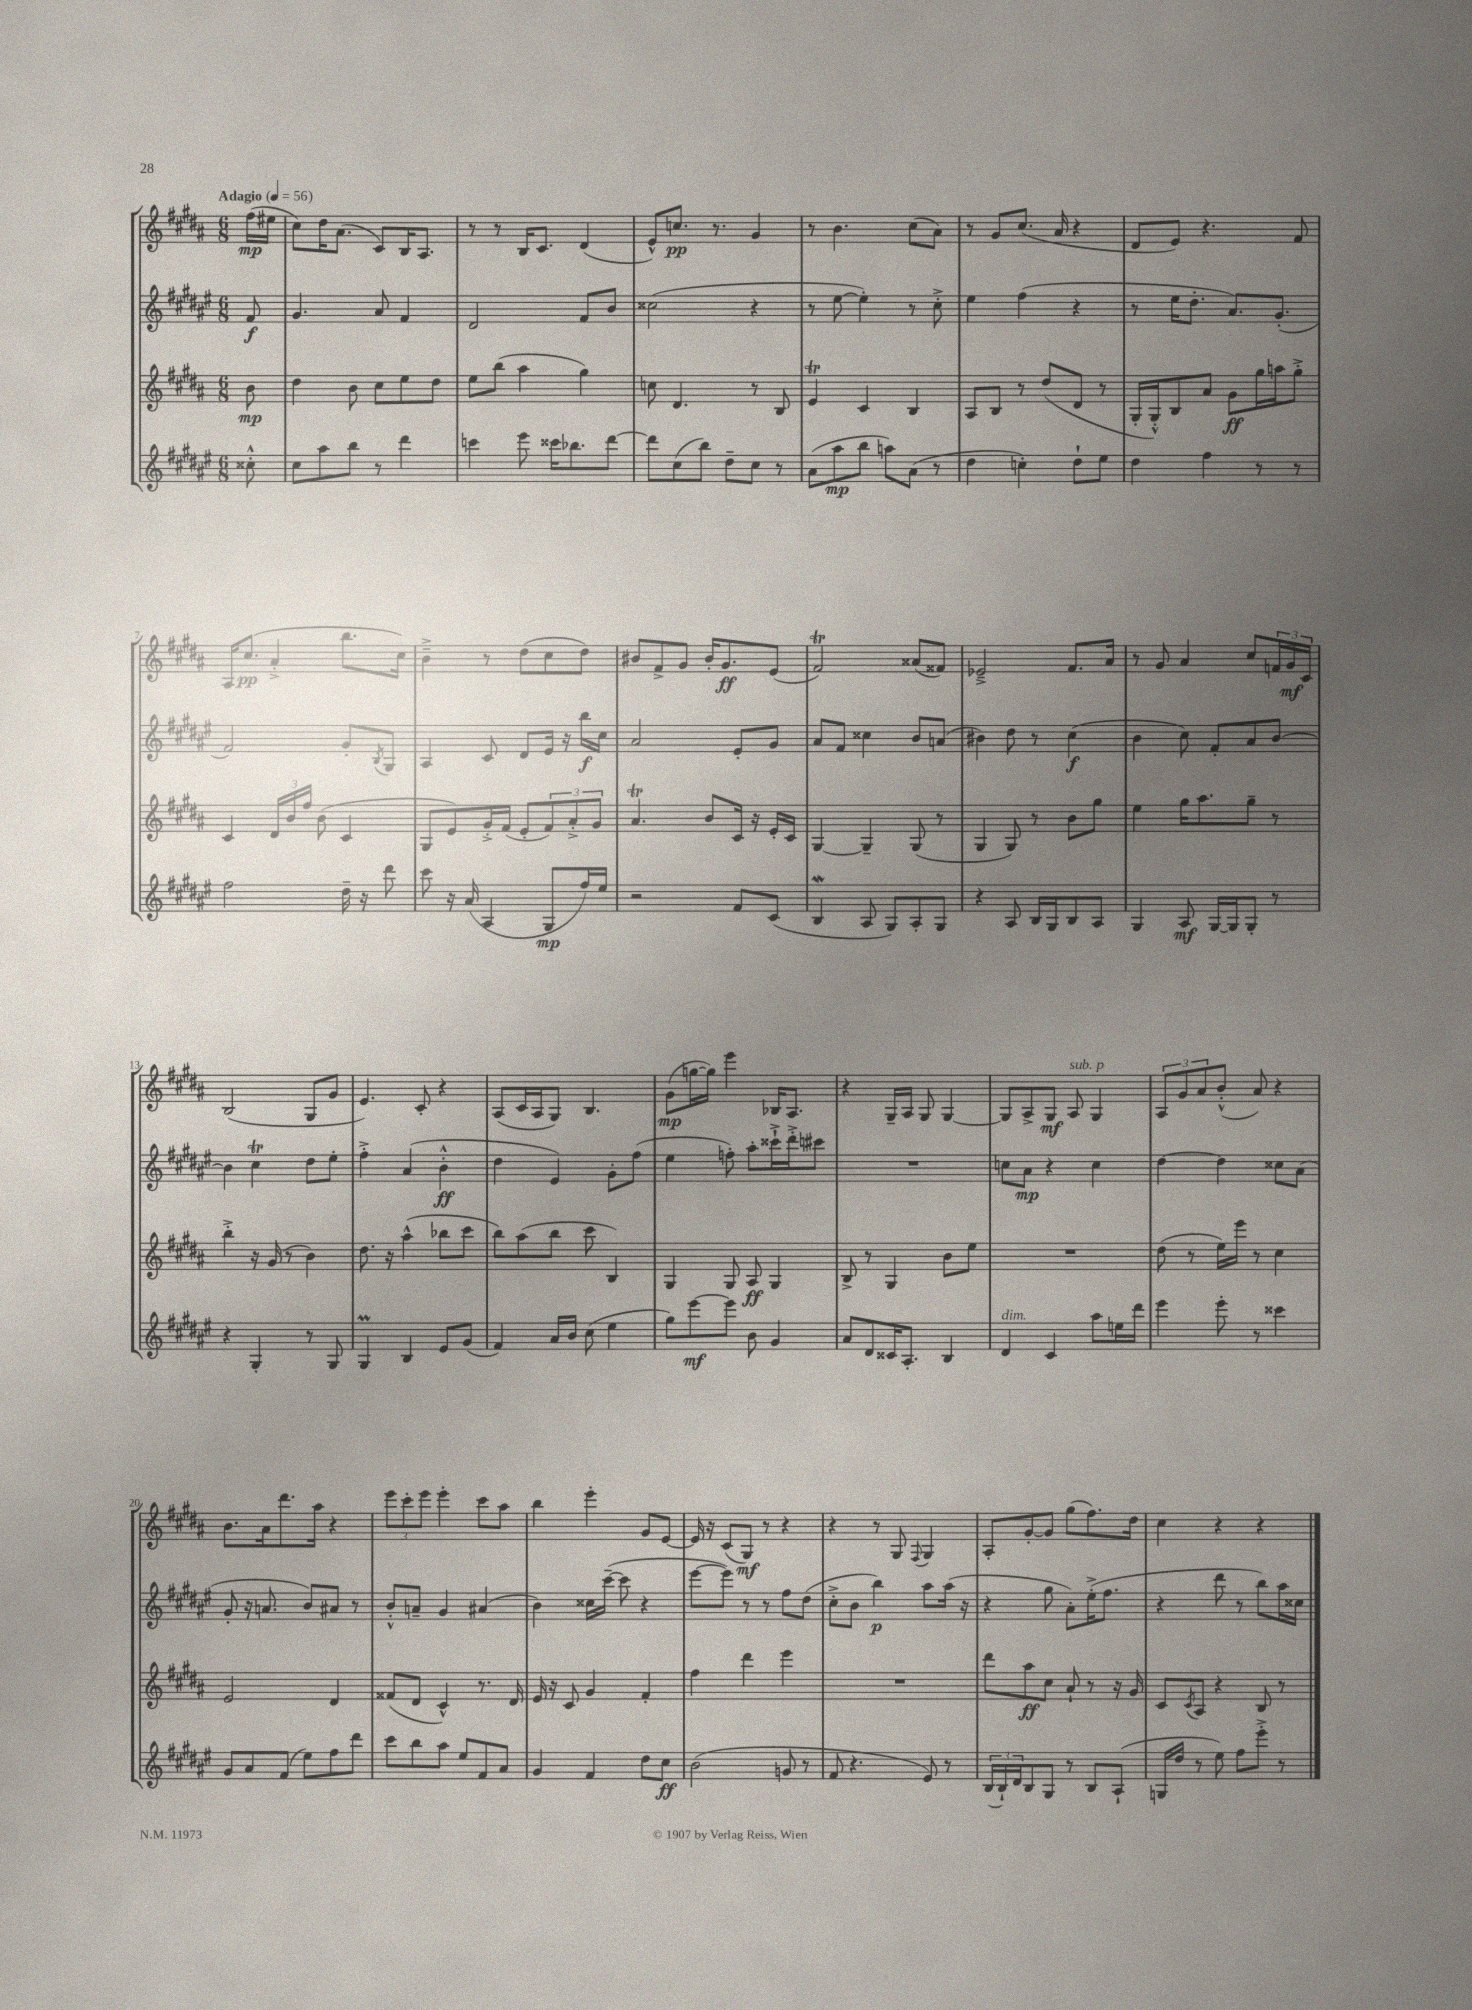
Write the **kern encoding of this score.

**kern	**dynam	**kern	**dynam	**kern	**dynam	**kern	**dynam
*part4	*part4	*part3	*part3	*part2	*part2	*part1	*part1
*staff4	*staff4	*staff3	*staff3	*staff2	*staff2	*staff1	*staff1
*clefG2	*	*clefG2	*	*clefG2	*	*clefG2	*
*k[f#c#g#d#a#e#]	*	*k[f#c#g#d#a#]	*	*k[f#c#g#d#a#e#]	*	*k[f#c#g#d#a#]	*
*M6/8	*	*M6/8	*	*M6/8	*	*M6/8	*
*MM56	*	*MM56	*	*MM56	*	*MM56	*
=	=	=	=	=	=	=	=
!	!	!	!	!	!	!LO:TX:a:B:t=Adagio	!
8cc##X'^^\	.	8b\	mp	8f#/	f	(16ff#\LL	mp
.	.	.	.	.	.	16ee#X\JJ	.
=1	=1	=1	=1	=1	=1	=1	=1
8cc#\L	.	4dd#\	.	4.g#/	.	8cc#\L)	.
8aa#\	.	.	.	.	.	16dd#\K	.
.	.	.	.	.	.	(8.a#\J	.
8bb\J	.	8b\	.	.	.	.	.
8r	.	8cc#\L	.	8a#/	.	8c#/L)	.
4ddd#\	.	8ee\	.	4f#/	.	16B/K	.
.	.	.	.	.	.	8.A#/J	.
.	.	8dd#\J	.	.	.	.	.
=2	=2	=2	=2	=2	=2	=2	=2
4cccn\	.	8ee\L	.	2d#/	.	8r	.
.	.	(8bb\J	.	.	.	8r	.
8eee#\	.	4aa#\	.	.	.	16B/KL	.
.	.	.	.	.	.	8.c#/J	.
16ccc##X\KL	.	.	.	.	.	.	.
8.bb-X\	.	.	.	.	.	.	.
.	.	4gg#\)	.	8f#/L	.	(4d#/	.
[8ddd#\J	.	.	.	8b/J	.	.	.
=3	=3	=3	=3	=3	=3	=3	=3
8ddd#\L]	.	8ccn\	.	(2cc##X\	.	8e^^/L)	.
(8cc#\	.	4.d#/	.	.	.	8.ccn/J	pp
8bb\J)	.	.	.	.	.	.	.
.	.	.	.	.	.	8.r	.
8dd#~\L	.	.	.	.	.	.	.
8cc#\J	.	8r	.	4r	.	4g#/	.
8r	.	8B/	.	.	.	.	.
=4	=4	=4	=4	=4	=4	=4	=4
(8a#\L	.	4eT/	.	8r	.	8r	.
8aa#\	mp	.	.	[8ee#\	.	4.b\	.
8bb\J	.	4c#/	.	4ee#'\])	.	.	.
8aan\L)	.	.	.	.	.	.	.
(8a#\J	.	4B/	.	8r	.	(8cc#\L	.
8r	.	.	.	8cc#'^\	.	8a#\J)	.
=5	=5	=5	=5	=5	=5	=5	=5
4dd#\	.	8A#/L	.	4ee#\	.	8r	.
.	.	8B/J	.	.	.	8g#/L	.
4ccn'\)	.	8r	.	(4ff#\	.	(8.cc#/J	.
.	.	(8dd#/L	.	.	.	.	.
.	.	.	.	.	.	16a#/	.
8dd#`\L	.	8d#/J	.	4r	.	4r	.
8ee#\J	.	8r	.	.	.	.	.
=6	=6	=6	=6	=6	=6	=6	=6
4dd#\	.	16G#'/LL	.	8r	.	8d#/L	.
.	.	16G#'^^/J)	.	.	.	.	.
.	.	8B/	.	16ee#\KL	.	8e/J)	.
.	.	.	.	8.dd#'\J	.	.	.
4ff#\	.	8a#/J	.	.	.	4.r	.
.	.	8g#\L	ff	8.a#/L)	.	.	.
8r	.	16gg#\L	.	.	.	.	.
.	.	16aan\J	.	(8.g#'/J	.	.	.
8r	.	8gg#'^\J	.	.	.	8f#/	.
!!LO:LB:g=z
=7	=7	=7	=7	=7	=7	=7	=7
2ff#\	.	4c#/	.	2f#/)	.	16A#/KL	.
.	.	.	.	.	.	(8.cc#/J	pp
.	.	24d#/LL	.	.	.	4a#'^/	.
.	.	24b/	.	.	.	.	.
.	.	24ff#/JJ	.	.	.	.	.
.	.	(8b\	.	.	.	.	.
16dd#~\	.	4c#/	.	8g#'/L	.	8.bb\L	.
16r	.	.	.	.	.	.	.
.	.	.	.	8qB/	.	.	.
8ddd#\	.	.	.	8G#/J	.	.	.
.	.	.	.	.	.	16cc#\Jk)	.
=8	=8	=8	=8	=8	=8	=8	=8
8ccc#\	.	8G#/L	.	4A#/	.	4b~^\	.
16r	.	8e/)	.	.	.	.	.
(16a#/	.	.	.	.	.	.	.
4A#/	.	16g#'^/L	.	8c#/	.	8r	.
.	.	(16f#/JJ	.	.	.	.	.
.	.	8e'/L	.	8d#/L	.	(8dd#\L	.
8G#/L	mp	12f#/)	.	16e#/Jk	.	8cc#\	.
.	.	.	.	16r	.	.	.
.	.	12a#'^/	.	.	.	.	.
16ff#/L)	.	.	.	16bb\LL	f	8dd#\J)	.
.	.	12g#/J	.	.	.	.	.
16ee#/JJ	.	.	.	16cc#\JJ	.	.	.
=9	=9	=9	=9	=9	=9	=9	=9
2r	.	4.a#t/	.	2a#/	.	8b#X/L	.
.	.	.	.	.	.	8f#^/	.
.	.	.	.	.	.	8g#/J	.
.	.	8b/L	.	.	.	16b#'/KL	.
.	.	.	.	.	.	8.g#/	ff
8f#/L	.	16c#/Jk	.	8e#'/L	.	.	.
.	.	16r	.	.	.	.	.
(8c#/J	.	16e'/LL	.	8g#/J	.	(8e/J	.
.	.	16c#/JJ	.	.	.	.	.
=10	=10	=10	=10	=10	=10	=10	=10
4Bw/	.	[4G#/	.	8a#/L	.	2f#T/)	.
.	.	.	.	8f#/J	.	.	.
8A#/	.	4G#~/]	.	4cc##X\	.	.	.
8G#/L)	.	.	.	.	.	.	.
8A#'/	.	(8G#/	.	8b/L	.	(8a##X/L	.
8G#/J	.	8r	.	(8an/J	.	8f##X/J)	.
=11	=11	=11	=11	=11	=11	=11	=11
4r	.	4G#/	.	4b#X\)	.	2e-X~^/	.
8A#/	.	8G#/)	.	8dd#\	.	.	.
16B/LL	.	8r	.	8r	.	.	.
16G#/J	.	.	.	.	.	.	.
8B/	.	8b\L	.	(4cc#\	f	8.f#/L	.
8A#/J	.	8gg#\J	.	.	.	.	.
.	.	.	.	.	.	16a#/Jk	.
=12	=12	=12	=12	=12	=12	=12	=12
4G#/	.	4ee\	.	4b\	.	8r	.
.	.	.	.	.	.	8g#/	.
8A#/	mf	16gg#\KL	.	8cc#\)	.	4a#/	.
.	.	8.aa#\	.	.	.	.	.
[16G#/LL	.	.	.	8f#'/L	.	.	.
16G#/J]	.	.	.	.	.	.	.
8G#'/J	.	8gg#~\J	.	8a#/	.	8cc#/L	.
8r	.	8r	.	[8b/J	.	24fn/L	.
.	.	.	.	.	.	24g#/	mf
.	.	.	.	.	.	24c#/JJ	.
!!LO:LB:g=z
=13	=13	=13	=13	=13	=13	=13	=13
4r	.	4bb'^\	.	4b\]	.	(2B/	.
4G#'/	.	16r	.	4cc#T\	.	.	.
.	.	(16g#/	.	.	.	.	.
.	.	8r	.	.	.	.	.
8r	.	4b\)	.	8dd#\L	.	8G#/L	.
8G#/	.	.	.	8ee#'\J	.	8g#/J	.
=14	=14	=14	=14	=14	=14	=14	=14
4G#M/	.	8.dd#\	.	4ff#'^\	.	4.e/)	.
.	.	16r	.	.	.	.	.
4B/	.	(4aa#^^\	.	(4a#/	.	.	.
.	.	.	.	.	.	8c#'/	.
8e#/L	.	8bb-X\L	.	4b'^^\	ff	4r	.
(8g#/J	.	8ccc#\J	.	.	.	.	.
=15	=15	=15	=15	=15	=15	=15	=15
4f#/)	.	8bb\L)	.	4dd#\	.	(8A#/L	.
.	.	(8aa#\	.	.	.	16c#/L	.
.	.	.	.	.	.	16A#/J	.
16a#/LL	.	8bb\J	.	4e#/)	.	8G#/J)	.
16b/JJ	.	.	.	.	.	.	.
(8cc#\	.	8ccc#\	.	.	.	4.B/	.
4ee#\	.	4B/)	.	8g#'\L	.	.	.
.	.	.	.	(8ff#\J	.	.	.
=16	=16	=16	=16	=16	=16	=16	=16
8gg#\L)	.	4G#/	.	4ee#\	.	(8g#\L	mp
[8eee#\	mf	.	.	.	.	[16ggn\L	.
.	.	.	.	.	.	16gg\JJ])	.
8eee#\J]	.	8G#/	.	8ffn'\)	.	4eee\	.
8b\	.	8A#/	ff	8aa#'\L	.	.	.
4g#/	.	4G#/	.	16ccc##X`^\L	.	16B-X/KL	.
.	.	.	.	16ddd#'^\J	.	8.A#/J	.
.	.	.	.	8ccc#X\J	.	.	.
=17	=17	=17	=17	=17	=17	=17	=17
8a#/L	.	8B^/	.	2.r	.	4r	.
8d#/	.	8r	.	.	.	.	.
16c##X/K	.	4G#/	.	.	.	16G#~/LL	.
8.A#'/J	.	.	.	.	.	16A#/JJ	.
.	.	.	.	.	.	8G#/	.
4B/	.	8b\L	.	.	.	[4G#/	.
.	.	8ee\J	.	.	.	.	.
=18	=18	=18	=18	=18	=18	=18	=18
!LO:TX:a:i:t=dim.	!	!	!	!	!	!	!
4d#/	.	2.r	.	8ccn\L	.	8G#/L]	.
.	.	.	.	8a#\J	mp	8A#^/	.
4c#/	.	.	.	4r	.	8G#/J	mf
!	!	!	!	!	!	!LO:TX:a:i:t=sub. p	!
.	.	.	.	.	.	8A#/	.
8aa#\L	.	.	.	4cc\	.	4G#/	.
16een\L	.	.	.	.	.	.	.
16ddd#\JJ	.	.	.	.	.	.	.
=19	=19	=19	=19	=19	=19	=19	=19
4eee#\	.	(8dd#\	.	[4dd#\	.	12A#/L	.
.	.	.	.	.	.	12g#/	.
.	.	8r	.	.	.	.	.
.	.	.	.	.	.	12a#/	.
8eee#'\	.	16ee\LL)	.	4dd#\]	.	(8b'^^/J	.
.	.	16eee\JJ	.	.	.	.	.
8r	.	8r	.	.	.	8a#/)	.
4ccc##X\	.	4cc#\	.	8cc##X\L	.	4r	.
.	.	.	.	(8a#\J	.	.	.
!!LO:LB:g=z
=20	=20	=20	=20	=20	=20	=20	=20
8g#/L	.	2e/	.	8g#'/	.	8.b\L	.
8a#/	.	.	.	16r	.	.	.
.	.	.	.	8.an/	.	16a#\k	.
(8f#/J	.	.	.	.	.	8.ddd#\	.
8ee#\L)	.	.	.	8b/L)	.	.	.
.	.	.	.	.	.	16aa#\Jk	.
8ff#\	.	4d#/	.	8a#X/J	.	4r	.
8ddd#\J	.	.	.	8r	.	.	.
=21	=21	=21	=21	=21	=21	=21	=21
8ccc#\L	.	(8f##X/L	.	8b'^^/L	.	12eee\L	.
.	.	.	.	.	.	12ccc#'\	.
8bb\	.	8d#/J	.	8an~/J	.	.	.
.	.	.	.	.	.	12eee\J	.
8aa#\J	.	4c#^^/)	.	4g#/	.	4eee'\	.
8ee#/L	.	.	.	.	.	.	.
8f#/	.	8.r	.	(4a#X/	.	8ccc#\L	.
8a#/J	.	.	.	.	.	8aa#\J	.
.	.	16d#/	.	.	.	.	.
=22	=22	=22	=22	=22	=22	=22	=22
4g#/	.	16e/	.	4b\)	.	4bb\	.
.	.	16r	.	.	.	.	.
.	.	8c#/	.	.	.	.	.
4f#/	.	4g#/	.	16cc##X\LL	.	4eee'\	.
.	.	.	.	([16ccc#~\JJ	.	.	.
.	.	.	.	8ccc#\]	.	.	.
8dd#\L	.	4f#'/	.	4r	.	8g#/L	.
8cc#\J	ff	.	.	.	.	[8e/J	.
=23	=23	=23	=23	=23	=23	=23	=23
(2b\	.	4ff#\	.	[8eee#\L	.	16e/]	.
.	.	.	.	.	.	16r	.
.	.	.	.	8eee#\J])	.	(8c#/L	.
.	.	4ddd#\	.	8r	.	8G#/J)	mf
.	.	.	.	8r	.	8r	.
8gn/	.	4eee\	.	8ff#\L	.	4r	.
8r	.	.	.	(8dd#\J	.	.	.
=24	=24	=24	=24	=24	=24	=24	=24
8f#/	.	2.r	.	8cc#'^\L	.	4r	.
4.r	.	.	.	8b\J	.	.	.
.	.	.	.	4bb\)	p	8r	.
.	.	.	.	.	.	8G#/	.
.	.	.	.	.	.	8qqF#/	.
8e#/)	.	.	.	8aa#\L	.	4G#/	.
8r	.	.	.	(16aa#\Jk	.	.	.
.	.	.	.	16r	.	.	.
=25	=25	=25	=25	=25	=25	=25	=25
(24B/LL	.	8ddd#\L	.	4r	.	8A#'/L	.
24B`/)	.	.	.	.	.	.	.
24d#/J	.	.	.	.	.	.	.
8B/	.	8aa#\	ff	.	.	[8g#'/	.
8G#/J	.	8cc#\J	.	8gg#\	.	8g#/J]	.
8r	.	8a#`/	.	8a#'\L)	.	(8gg#\L	.
8B/L	.	8r	.	(16ee#'^\K	.	8.ff#\)	.
.	.	.	.	8.ff#\J	.	.	.
(8A#`/J	.	16r	.	.	.	.	.
.	.	16g#/	.	.	.	16dd#\Jk	.
=26	=26	=26	=26	=26	=26	=26	=26
16Gn/LL	.	8c#/L	.	4r	.	4cc#\	.
16dd#/JJ	.	.	.	.	.	.	.
.	.	8qc#/	.	.	.	.	.
8r	.	8A#/J	.	.	.	.	.
8ee#\)	.	4r	.	8ddd#\	.	4r	.
8ff#\L	.	.	.	8r	.	.	.
8eee#'^\J	.	8B/	.	8bb\L)	.	4r	.
8r	.	8r	.	16aa#\L	.	.	.
.	.	.	.	16cc##X\JJ	.	.	.
==	==	==	==	==	==	==	==
*-	*-	*-	*-	*-	*-	*-	*-
